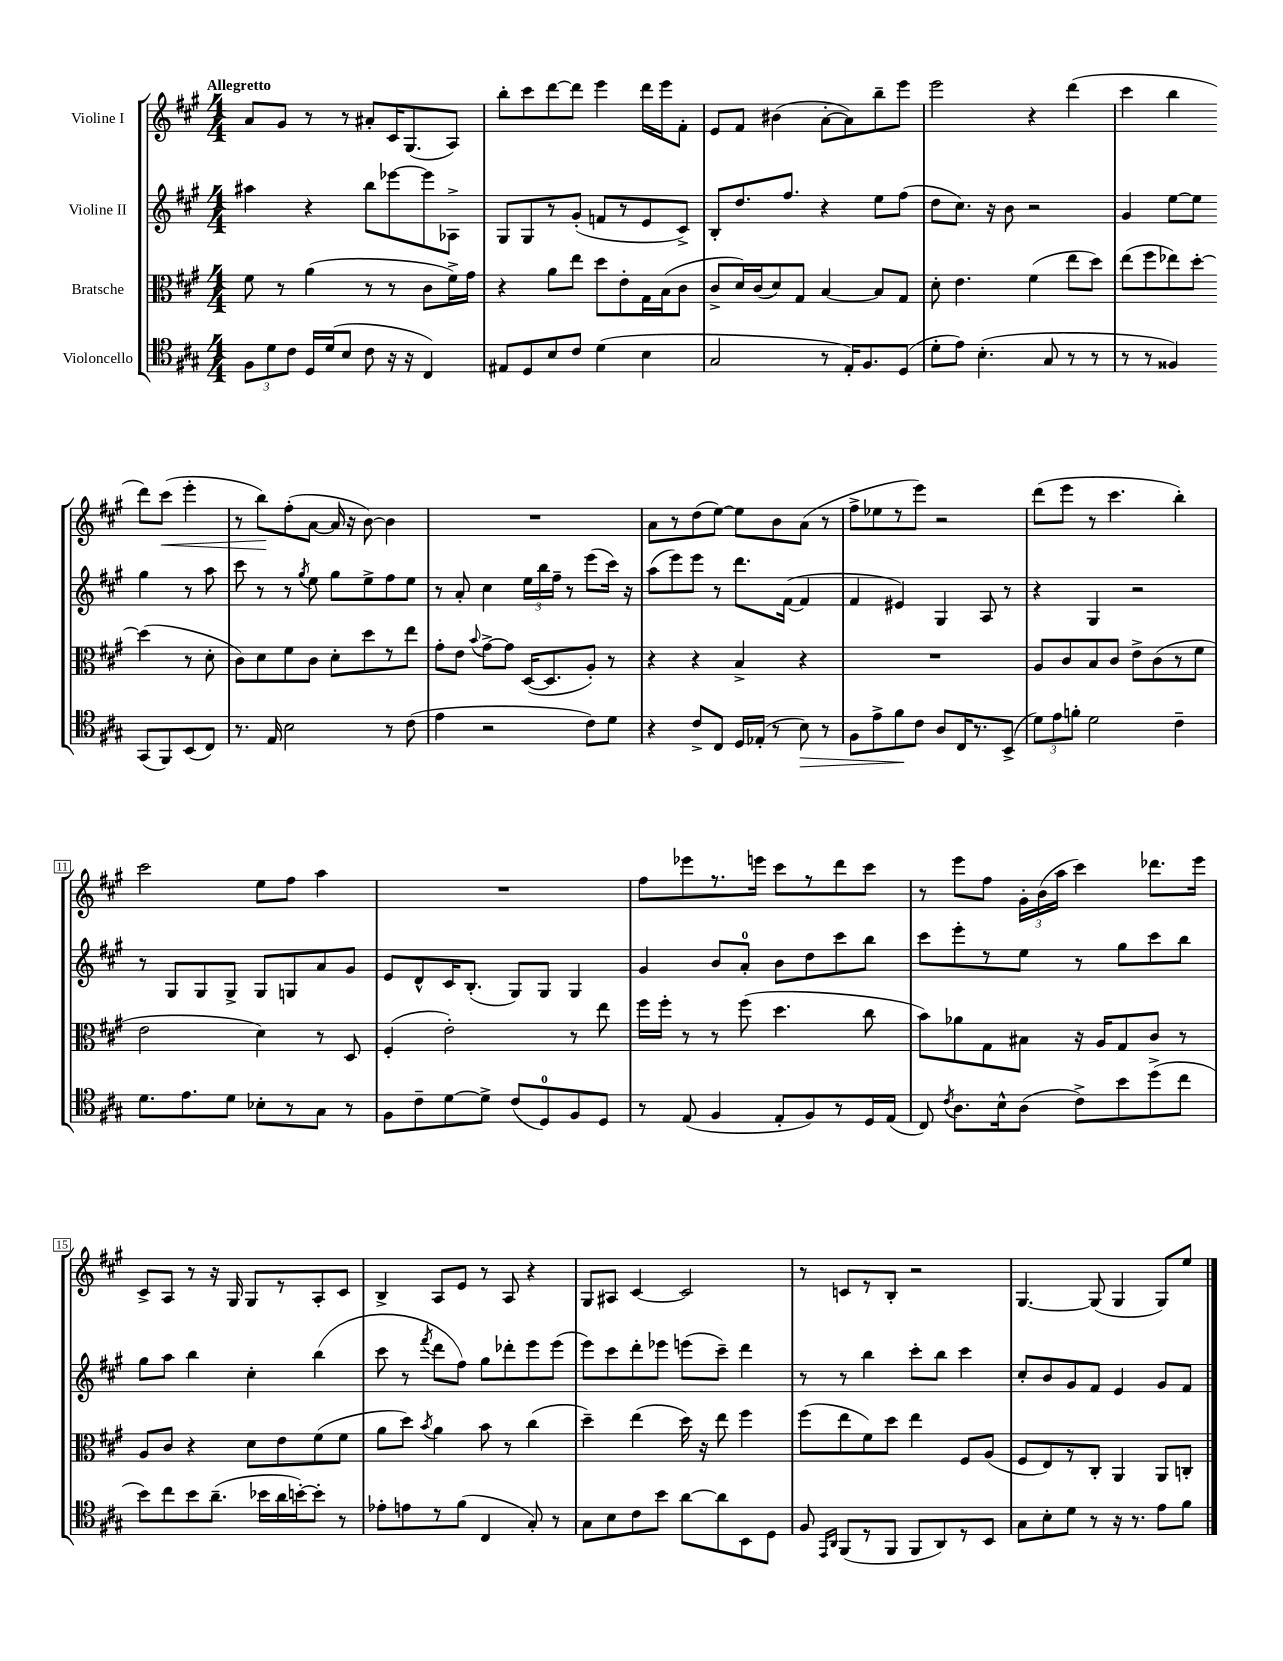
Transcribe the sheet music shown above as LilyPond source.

<<
\new StaffGroup <<
\new Staff = "s0" \with { instrumentName = "Violine I" } {
    \clef treble \key a \major \numericTimeSignature \time 4/4 \tempo "Allegretto"
    \autoBeamOff a'8[ gis'8] r8 r8 ais'8[-. cis'16 gis8.( a8]) |
    b''8[-. cis'''8 d'''8~ d'''8] e'''4 d'''16[ e'''16 fis'8]-. |
    e'8[ fis'8] bis'4( a'8[~-. a'8) b''8-- e'''8] |
    e'''2 r4 d'''4( |
    cis'''4 b''4 d'''8[) cis'''8]\<( e'''4-. |
    r8 b''8[\!) fis''8-.( a'8]~ a'16 r16 b'8~) b'4 |
    R1 |
    a'8[ r8 d''8( e''8]~) e''8[ b'8 a'8]( r8 |
    fis''8[-> ees''8 r8 e'''8]) r2 |
    d'''8[( e'''8] r8 cis'''4. b''4-.) |
    cis'''2 e''8[ fis''8] a''4 |
    R1 |
    fis''8[ ees'''8 r8. e'''16] cis'''8[ r8 d'''8 cis'''8] |
    r8 e'''8[ fis''8] \tuplet 3/2 { gis'16[-. b'16( a''16] } cis'''4) des'''8.[ e'''16] |
    cis'8[-> a8] r8 r16 gis16 gis8[ r8 a8-. cis'8] |
    b4-> a8[ e'8] r8 a8 r4 |
    gis8[ ais8] cis'4~ cis'2 |
    r8 c'8[ r8 b8]-. r2 |
    gis4.~ gis8( gis4 gis8[) e''8] \bar "|." |
}
\new Staff = "s1" \with { instrumentName = "Violine II" } {
    \clef treble \key a \major \numericTimeSignature \time 4/4
    \autoBeamOff ais''4 r4 b''8[ ees'''8~ ees'''8 aes8]-> |
    gis8[ gis8 r8 gis'8]-.( f'8[ r8 e'8 cis'8]->) |
    b8[-. d''8. fis''8.] r4 e''8[ fis''8]( |
    d''8[ cis''8.]) r16 b'8 r2 |
    gis'4 e''8[~ e''8] gis''4 r8 a''8 |
    cis'''8 r8 r8 \acciaccatura { gis''8 } e''8 gis''8[ e''8-> fis''8 e''8] |
    r8 a'8-. cis''4 \tuplet 3/2 { e''16[ b''16 fis''16]-- } r8 e'''8[( cis'''16]) r16 |
    a''8[( e'''8) e'''8] r8 d'''8.[ fis'16]~( fis'4 |
    fis'4 eis'4) gis4 a8 r8 |
    r4 gis4 r2 |
    r8 gis8[ gis8 gis8]-> gis8[ g8 a'8 gis'8] |
    e'8[ d'8-^ cis'16 b8.]-.( gis8[) gis8] gis4 |
    gis'4 b'8[ a'8]-0-. b'8[ d''8 cis'''8 b''8] |
    cis'''8[ e'''8-. r8 e''8] r8 gis''8[ cis'''8 b''8] |
    gis''8[ a''8] b''4 cis''4-. b''4( |
    cis'''8 r8 \acciaccatura { fis'''8 } d'''8[ fis''8]) gis''8[ des'''8-. e'''8 e'''8]( |
    e'''8[) cis'''8 d'''8-. ees'''8] e'''8[( cis'''8]--) d'''4 |
    r8 r8 b''4 cis'''8[-. b''8] cis'''4 |
    cis''8[-. b'8 gis'8 fis'8] e'4 gis'8[ fis'8] \bar "|." |
}
\new Staff = "s2" \with { instrumentName = "Bratsche" } {
    \clef alto \key a \major \numericTimeSignature \time 4/4
    \autoBeamOff fis'8 r8 a'4( r8 r8 cis'8[ fis'16->) gis'16] |
    r4 a'8[ e''8] d''8[ e'8-. gis16 b16( cis'8] |
    cis'8[-> d'16) cis'16( d'8) gis8] b4~ b8[ gis8] |
    d'8-. e'4. fis'4( e''8[ d''8]) |
    e''8[( fis''8 ees''8) d''8]~-. d''4( r8 d'8-. |
    cis'8[) d'8 fis'8 cis'8] d'8[-. d''8 r8 e''8] |
    gis'8[-. e'8] \appoggiatura { b'8 } gis'8[~-> gis'8] d16[~( d8. a8]-.) r8 |
    r4 r4 b4-> r4 |
    R1 |
    a8[ cis'8 b8 cis'8] e'8[-> cis'8( r8 fis'8] |
    e'2 d'4) r8 d8 |
    fis4-.( e'2-.) r8 e''8 |
    fis''16[ fis''16]-. r8 r8 fis''8( d''4. cis''8 |
    b'8[) aes'8 gis8 bis8] r16 a16[ gis8 cis'8] r8 |
    a8[ cis'8] r4 d'8[ e'8 fis'8( fis'8] |
    a'8[ d''8]) \acciaccatura { b'8 } a'4 b'8 r8 cis''4( |
    d''4--) e''4( d''16) r16 e''8 fis''4 |
    fis''8[( e''8 fis'8) d''8] e''4 fis8[ a8]( |
    fis8[ e8) r8 cis8]-. a,4 a,8[ c8]-. \bar "|." |
}
\new Staff = "s3" \with { instrumentName = "Violoncello" } {
    \clef tenor \key a \major \numericTimeSignature \time 4/4
    \autoBeamOff \tuplet 3/2 { fis8[ d'8 cis'8] } d16[ d'16( b8] cis'8 r16 r16 cis4) |
    eis8[ d8 b8 cis'8] d'4( b4 |
    gis2 r8 e16[-.) fis8. d8]( |
    d'8[-. e'8]) b4.-.( gis8 r8 r8 |
    r8 r8 fisis4) gis,8[( fis,8) b,8( cis8]) |
    r8. e16 b2 r8 cis'8( |
    e'4 r2 cis'8[) d'8] |
    r4 cis'8[-> cis8] d16[ ees16]-.( r8 b8\>) r8 |
    fis8[ e'8-> fis'8\! cis'8] a8[ cis16 r8. b,8]->( |
    \tuplet 3/2 { d'8[) e'8 f'8]-. } d'2 cis'4-- |
    d'8.[ e'8. d'8] bes8[-. r8 gis8] r8 |
    fis8[ cis'8-- d'8~ d'8]-> cis'8[( d8-0) fis8 d8] |
    r8 e8( fis4 e8[-. fis8) r8 d16 e16]( |
    cis8) \acciaccatura { cis'8 } a8.[ b16-^ a8]( cis'8[->) b'8 d''8->( cis''8] |
    b'8[) cis''8 b'8 a'8.]--( bes'16[ a'16 b'16~-.) b'8]-. r8 |
    ees'8[-. e'8 r8 fis'8]( cis4 gis8-.) r8 |
    gis8[ b8 cis'8 b'8] a'8[~ a'8 b,8 d8] |
    fis8 \grace { e,16[ a,16] } fis,8[( r8 fis,8] fis,8[ a,8) r8 b,8] |
    gis8[ b8-. d'8] r8 r16 r8. e'8[ fis'8] \bar "|." |
}
>>
>>
\layout { \context { \Score \override BarNumber.stencil = #(make-stencil-boxer 0.1 0.3 ly:text-interface::print) } }
